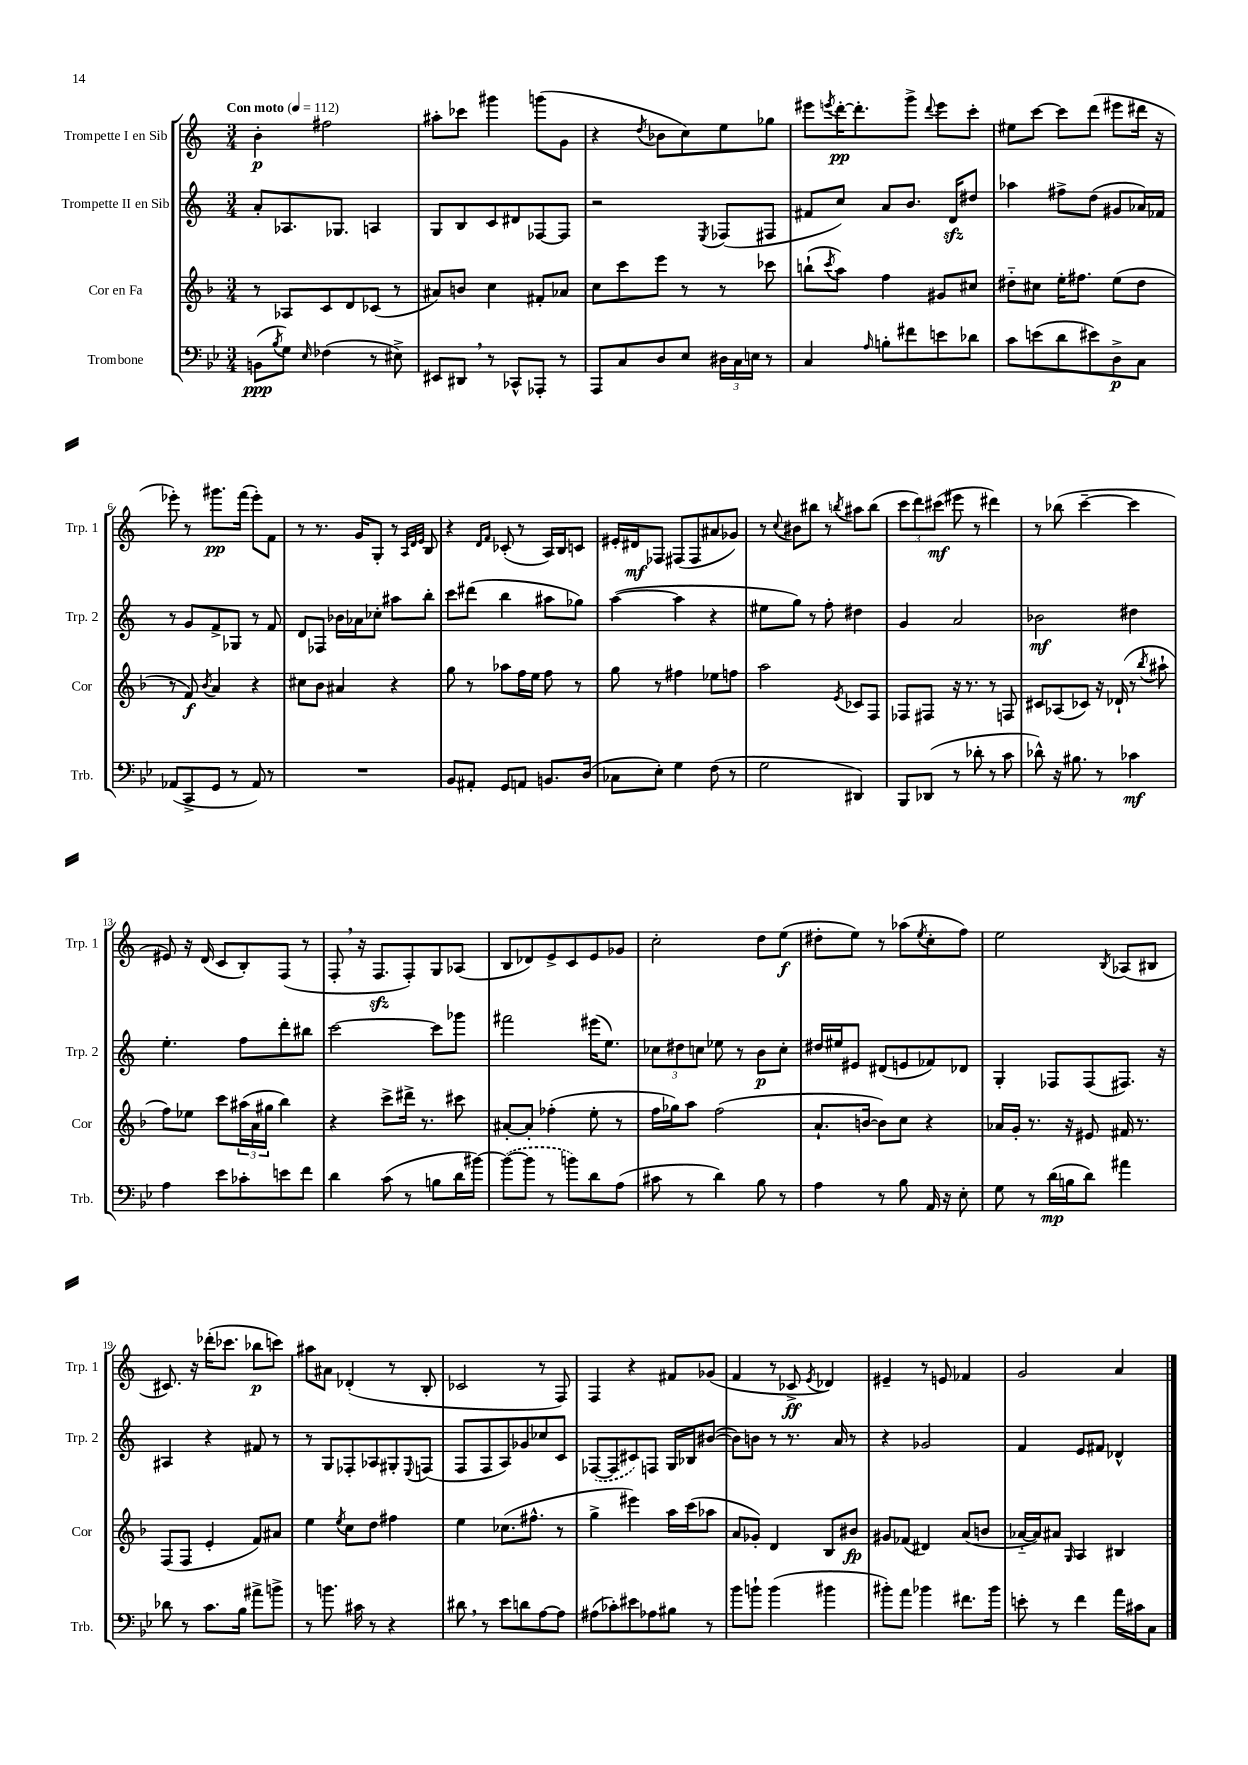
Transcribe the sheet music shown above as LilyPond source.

<<
\new StaffGroup <<
\new Staff = "s0" \with { instrumentName = "Trompette I en Sib" shortInstrumentName = "Trp. 1" } {
    \clef treble \key c \major \numericTimeSignature \time 3/4 \tempo "Con moto" 4 = 112
    b'4-.\p fis''2 |
    ais''8-. ces'''8 gis'''4 g'''8( g'8 |
    r4 \acciaccatura { d''8 } bes'8 c''8) e''8 ges''8 |
    eis'''8 \acciaccatura { e'''8 } d'''16~-.\pp d'''8.-. g'''8-> \appoggiatura { d'''8 } e'''8 c'''8-. |
    eis''8 c'''8~ c'''8 d'''8( eis'''8 dis'''16 r16 |
    ees'''8-.) r8 gis'''8.\pp f'''16( ees'''8-.) f'8 |
    r8 r8. g'16 g8-. r8 \grace { a32 d'32 e'32 } b8 |
    r4 \grace { d'16 f'16 } ces'8-.( r8 a16) b16 c'8 |
    eis'16-. dis'16\mf fes8 fis8( fis8 ais'8 ges'8) |
    r8 \appoggiatura { c''8 } bis'8 bis''8 r8 \acciaccatura { b''8 } ais''8 b''8( |
    \tuplet 3/2 { c'''8 d'''8) cis'''8\mf( } eis'''8 r8 dis'''4) |
    r8 bes''8( c'''4~-- c'''4 |
    eis'8) r16 d'16( c'8 b8-.) f8( r8 |
    f8-. \breathe r16 f8.\sfz f8-.) g8 aes8( |
    b8 des'8) e'8-> c'8 e'8 ges'8 |
    c''2-. d''8 e''8\f( |
    dis''8-. e''8) r8 aes''8( \acciaccatura { e''8 } c''8-. f''8) |
    e''2 \acciaccatura { b8 } aes8( bis8 |
    cis'8.) r16 des'''16-.( ces'''8. bes''8\p c'''8) |
    ais''8 ais'8 des'4-.( r8 b8-. |
    ces'2 r8 f8) |
    f4 r4 fis'8 ges'8( |
    f'4 r8 ces'8->\ff \acciaccatura { e'8 } des'4) |
    eis'4-- r8 e'8 fes'4 |
    g'2 a'4 \bar "|." |
}
\new Staff = "s1" \with { instrumentName = "Trompette II en Sib" shortInstrumentName = "Trp. 2" } {
    \clef treble \key c \major \numericTimeSignature \time 3/4
    a'8-. aes8. ges8. a4 |
    g8 b8 c'8 dis'8 fes8~ fes8 |
    r2 \acciaccatura { e8 } fes8( fis8 |
    fis'8 c''8) a'8 b'8. d'16\sfz dis''8 |
    aes''4 fis''8-> d''8( gis'8 aes'16) fes'16 |
    r8 g'8 f'8-> ges8 r8 f'8 |
    d'8 fes8 bes'16 aes'16 ces''8-. ais''8 b''8-. |
    c'''8 dis'''8( b''4 ais''8 ges''8) |
    a''4~( a''4 r4 |
    eis''8 g''8) r8 f''8-. dis''4 |
    g'4 a'2 |
    bes'2\mf dis''4 |
    e''4.-. f''8 d'''8-. bis''8 |
    c'''2~ c'''8 ges'''8 |
    fis'''2 eis'''16( e''8.) |
    \tuplet 3/2 { ces''8 dis''8 c''8 } ees''8 r8 b'8\p c''8-. |
    dis''16 eis''16 eis'8 dis'8( e'8 fes'8) des'8 |
    g4-. fes8 fes8( fis8.) r16 |
    ais4 r4 fis'8 r8 |
    r8 g8 fes8-. aes8 gis8-. \appoggiatura { e8 } f8( |
    f8 f8 a8) ges'8 ces''8 c'8 |
    \once \slurDashed fes8~( fes8 cis'8) f8 g16 bes16 bis'8~( |
    bis'8) b'8 r8 r8. a'16 r8 |
    r4 ges'2 |
    f'4 e'8 fis'8 des'4-^ \bar "|." |
}
\new Staff = "s2" \with { instrumentName = "Cor en Fa" shortInstrumentName = "Cor" } {
    \clef treble \key f \major \numericTimeSignature \time 3/4
    r8 aes8 c'8 d'8 ces'8( r8 |
    ais'8) b'8 c''4 fis'8-. aes'8 |
    c''8 c'''8 e'''8 r8 r8 ces'''8 |
    b''8-!( \acciaccatura { c'''8 } a''8) f''4 gis'8 cis''8 |
    dis''8-_ cis''8 e''16-. fis''8. e''8( dis''8 |
    r8 f'8\f) \acciaccatura { bes'8 } a'4 r4 |
    cis''8 bes'8 ais'4 r4 |
    g''8 r8 aes''8 f''16 e''16 f''8 r8 |
    g''8 r8 fis''4 ees''8 f''8 |
    a''2 \acciaccatura { e'8 } ces'8 f8 |
    fes8 fis8 r16 r8. r8 f8 |
    cis'8 aes8( ces'8) r16 des'16-!( r8 \acciaccatura { bes''8 } ais''8-! |
    f''8) ees''8 c'''8 \tuplet 3/2 { ais''16( a'16 gis''16 } bes''4) |
    r4 c'''8-> dis'''16-> r8. cis'''8 |
    ais'8~-. ais'8-. fes''4-.( e''8-. r8 |
    f''16 ges''16) a''8 f''2( |
    a'8.-! b'16~ b'8) c''8 r4 |
    aes'16 g'16-. r8. r16 eis'8 fis'16 r8. |
    f8( f8 e'4-. f'8) ais'8 |
    e''4 \acciaccatura { e''8 } c''8 d''8 fis''4 |
    e''4 ces''8.( fis''8.-^ r8 |
    g''4-> eis'''4) a''16 c'''16( aes''8 |
    a'8 ges'8-.) d'4 bes8 bis'8\fp |
    gis'8 fes'8( dis'4) a'8( b'8 |
    aes'16~-_ aes'16) ais'8 \grace { g16 } a4 bis4 \bar "|." |
}
\new Staff = "s3" \with { instrumentName = "Trombone" shortInstrumentName = "Trb." } {
    \clef bass \key bes \major \numericTimeSignature \time 3/4
    b,8\ppp( \acciaccatura { bes8 } g8) \grace { ees16 } fes4( r8 eis8->) |
    eis,8 dis,8 \breathe r8 ces,8-^ aes,,8-. r8 |
    a,,8 c8 d8 ees8 \tuplet 3/2 { dis16 c16 e16 } r8 |
    c4 \grace { a16 } b8-. fis'8 e'8 des'8 |
    c'8 e'8( d'8 eis'8) d8->\p c8 |
    aes,8( c,8-> g,8 r8 aes,8) r8 |
    R2. |
    bes,8 ais,8-. g,8 a,8 b,8. d16( |
    ces8 ees8-.) g4 f8( r8 |
    g2 dis,4) |
    bes,,8 des,8( r8 des'8-. r8 c'8 |
    des'8-^) r16 bis8. r8 ces'4\mf |
    a4 ees'8 ces'8-. e'8 f'8 |
    d'4 c'8( r8 b8 d'16 bis'16~) |
    \once \slurDashed bis'8~( bis'8 r8 b'8) d'8 a8( |
    cis'8 r8 d'4) bes8 r8 |
    a4 r8 bes8 a,16 r16 ees8-. |
    g8 r8 d'16\mp( b16 d'8) ais'4 |
    des'8 r8 c'8. bes16 ais'8-> b'8-> |
    r8 b'8. cis'16 r8 r4 |
    dis'8 \breathe r8 ees'8 d'8 a8~ a8 |
    ais8( ces'8-.) eis'8 aes8 bis8 r8 |
    bes'8 b'8-! b'4( bis'4 |
    bis'8-.) a'8 bes'4 fis'8. bes'16 |
    e'8-. r8 f'4 a'16 cis'16 c8 \bar "|." |
}
>>
>>
